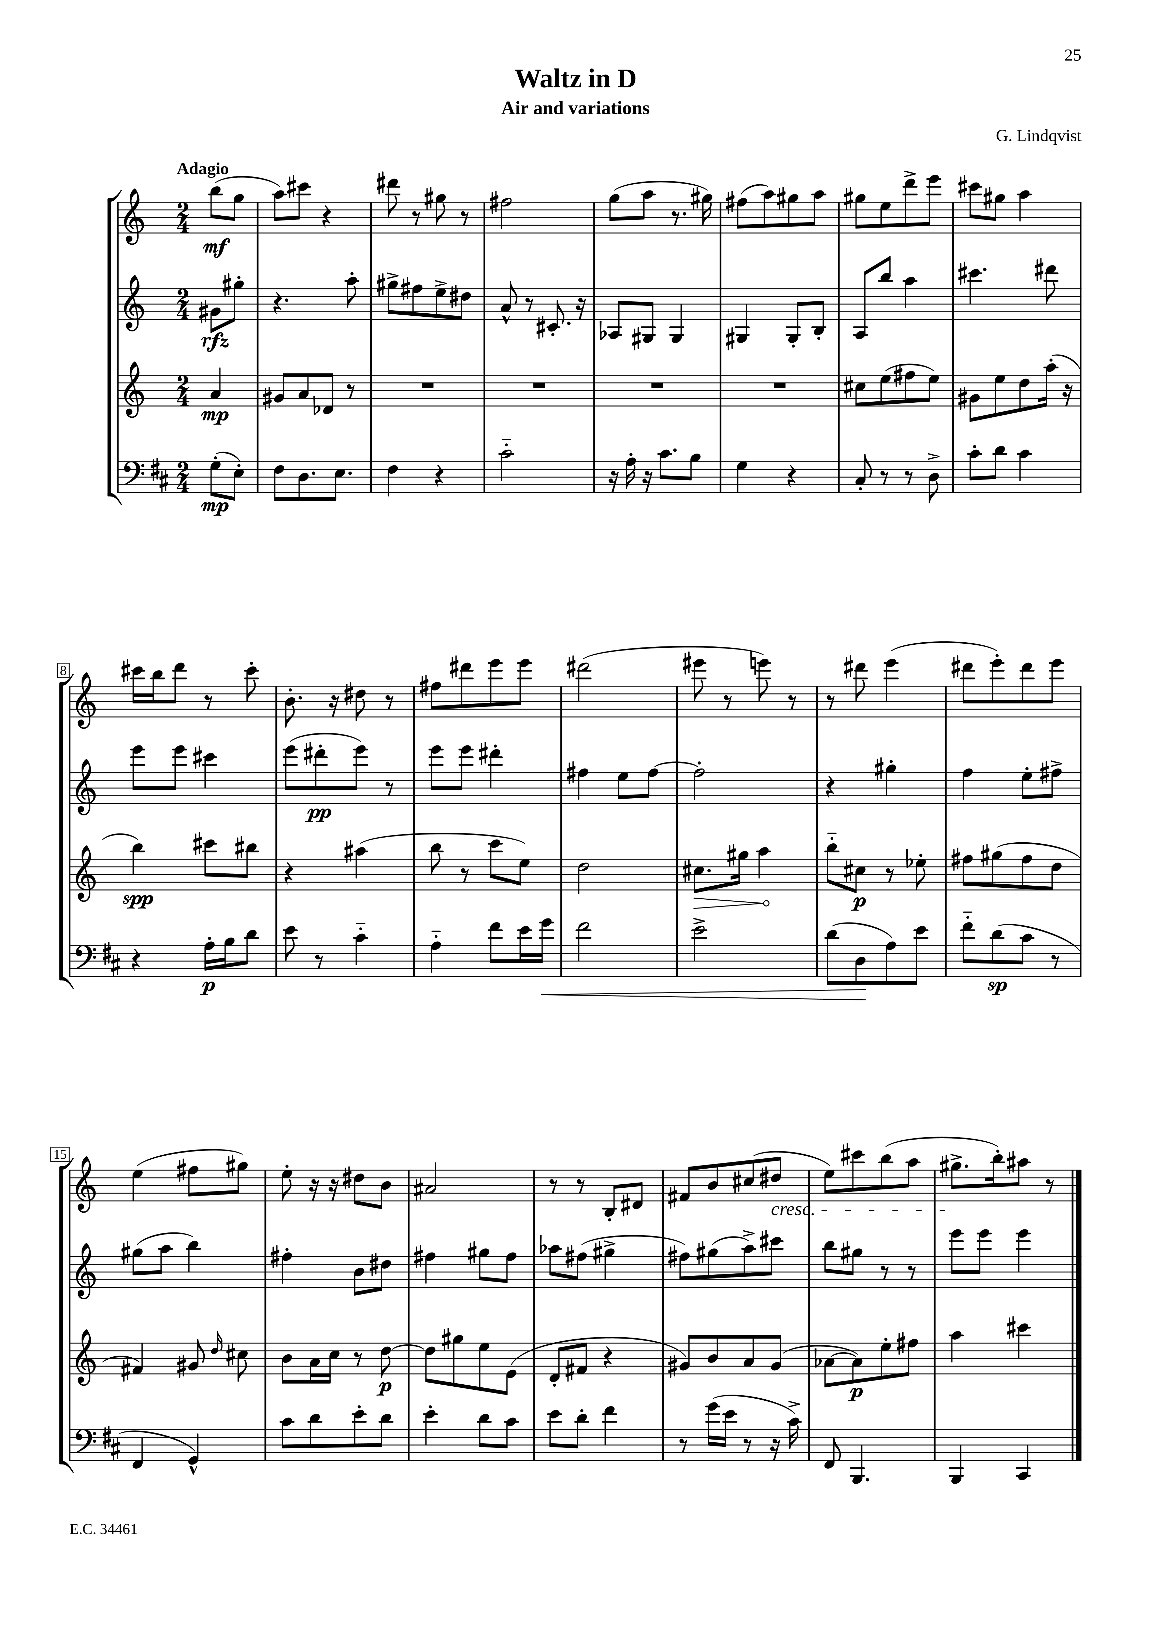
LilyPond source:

\header { title = "Waltz in D" composer = "G. Lindqvist" subtitle = "Air and variations" }
<<
\new StaffGroup <<
\new Staff = "s0" {
    \clef treble \key c \major \numericTimeSignature \time 2/4 \partial 4 \tempo "Adagio"
    \autoBeamOff b''8[\mf( g''8] |
    a''8[) cis'''8] r4 |
    dis'''8 r8 gis''8 r8 |
    fis''2 |
    g''8[( a''8] r8. gis''16) |
    fis''8[( a''8) gis''8 a''8] |
    gis''8[ e''8 d'''8-> e'''8] |
    cis'''8[ gis''8] a''4 |
    cis'''16[ b''16 d'''8] r8 cis'''8-. |
    b'8.-. r16 dis''8 r8 |
    fis''8[ dis'''8 e'''8 e'''8] |
    dis'''2( |
    eis'''8 r8 e'''8) r8 |
    r8 dis'''8 e'''4( |
    dis'''8[ e'''8-.) dis'''8 e'''8] |
    e''4( fis''8[ gis''8]) |
    e''8-. r16 r16 dis''8[ b'8] |
    ais'2 |
    r8 r8 b8[-. dis'8] |
    fis'8[ b'8 cis''8( dis''8]\cresc |
    e''8[) cis'''8 b''8( a''8] |
    gis''8.[->\! b''16-.) ais''8] r8 \bar "|." |
}
\new Staff = "s1" {
    \clef treble \key c \major \numericTimeSignature \time 2/4 \partial 4
    \autoBeamOff gis'8[\rfz gis''8]-. |
    r4. a''8-. |
    gis''8[-> fis''8 e''8-> dis''8] |
    a'8-^ r8 cis'8.-. r16 |
    aes8[ gis8] gis4 |
    gis4 gis8[-. b8]-. |
    a8[ b''8] a''4 |
    cis'''4. dis'''8 |
    e'''8[ e'''8] cis'''4 |
    e'''8[( dis'''8-.\pp e'''8]) r8 |
    e'''8[ e'''8] dis'''4-. |
    fis''4 e''8[ fis''8]~ |
    fis''2-. |
    r4 gis''4-. |
    f''4 e''8[-. fis''8]-> |
    gis''8[( a''8] b''4) |
    fis''4-. b'8[ dis''8] |
    fis''4 gis''8[ fis''8] |
    aes''8[ fis''8]( gis''4-> |
    fis''8[) gis''8( a''8->) cis'''8] |
    b''8[ gis''8] r8 r8 |
    e'''8[ e'''8] e'''4 \bar "|." |
}
\new Staff = "s2" {
    \clef treble \key c \major \numericTimeSignature \time 2/4 \partial 4
    \autoBeamOff a'4\mp |
    gis'8[ a'8 des'8] r8 |
    R2 |
    R2 |
    R2 |
    R2 |
    cis''8[ e''8( fis''8 e''8]) |
    gis'8[ e''8 d''8 a''16]-.( r16 |
    b''4\spp) cis'''8[ bis''8] |
    r4 ais''4( |
    b''8 r8 c'''8[ e''8]) |
    d''2 |
    \once \override Hairpin.circled-tip = ##t cis''8.[\> gis''16] a''4\! |
    b''8[-_ cis''8]\p r8 ees''8-. |
    fis''8[ gis''8( fis''8 d''8] |
    fis'4) gis'8 \grace { d''16 } cis''8 |
    b'8[ a'16 c''16] r8 d''8~\p |
    d''8[ gis''8 e''8 e'8]( |
    d'8[-. fis'8] r4 |
    gis'8[) b'8 a'8 gis'8]( |
    aes'8[~ aes'8\p) e''8-. fis''8] |
    a''4 cis'''4 \bar "|." |
}
\new Staff = "s3" {
    \clef bass \key d \major \numericTimeSignature \time 2/4 \partial 4
    \autoBeamOff g8[-.\mp( e8]-.) |
    fis8[ d8. e8.] |
    fis4 r4 |
    cis'2-_ |
    r16 a16-. r16 cis'8.[ b8] |
    g4 r4 |
    cis8-. r8 r8 d8-> |
    cis'8[-. d'8] cis'4 |
    r4 a16[-.\p b16 d'8] |
    e'8 r8 cis'4-_ |
    a4-_ fis'8[ e'16 g'16]\< |
    fis'2 |
    e'2-> |
    d'8[( d8\! a8) e'8] |
    fis'8[-_ d'8\sp( cis'8] r8 |
    fis,4 g,4-^) |
    cis'8[ d'8 e'8-. d'8] |
    e'4-. d'8[ cis'8] |
    e'8[ d'8]-. fis'4 |
    r8 g'16[( e'16] r8 r16 cis'16->) |
    fis,8 b,,4. |
    b,,4 cis,4 \bar "|." |
}
>>
>>
\layout { \context { \Score \override BarNumber.stencil = #(make-stencil-boxer 0.1 0.3 ly:text-interface::print) } }
